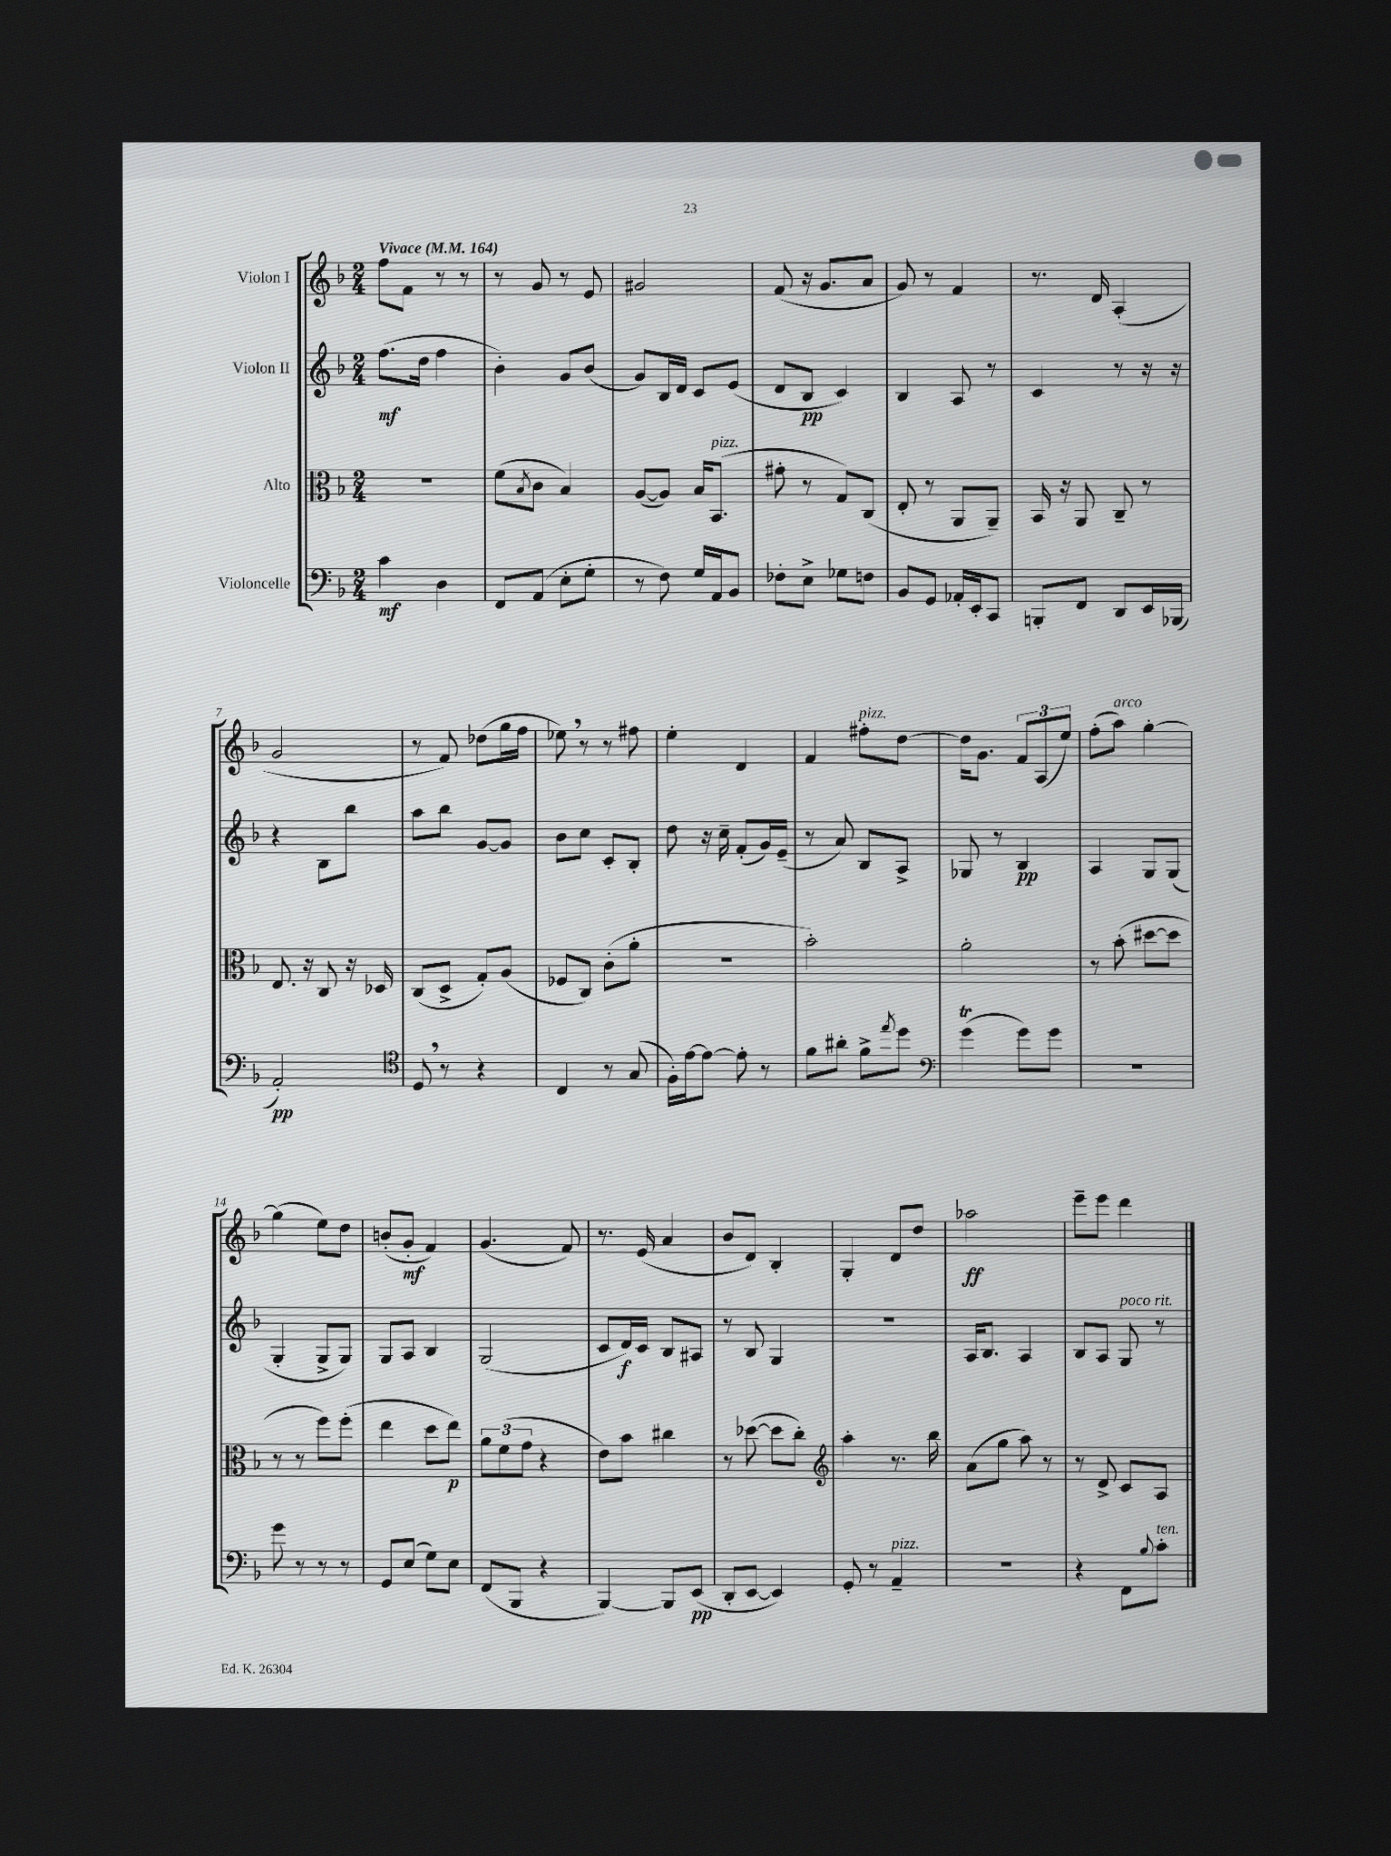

**kern	**dynam	**kern	**dynam	**kern	**dynam	**kern	**dynam
*part4	*part4	*part3	*part3	*part2	*part2	*part1	*part1
*staff4	*staff4	*staff3	*staff3	*staff2	*staff2	*staff1	*staff1
*I"Violoncelle	*	*I"Alto	*	*I"Violon II	*	*I"Violon I	*
*clefF4	*	*clefC3	*	*clefG2	*	*clefG2	*
*k[b-]	*	*k[b-]	*	*k[b-]	*	*k[b-]	*
*M2/4	*	*M2/4	*	*M2/4	*	*M2/4	*
*MM164	*	*MM164	*	*MM164	*	*MM164	*
=1	=1	=1	=1	=1	=1	=1	=1
!	!	!	!	!	!	!LO:TX:a:B:t=Vivace	!
4c\	mf	2r	.	(8.ff\L	mf	8ff\L	.
.	.	.	.	.	.	8f\J	.
.	.	.	.	16dd\Jk	.	.	.
4D\	.	.	.	4ff\	.	8r	.
.	.	.	.	.	.	8r	.
=2	=2	=2	=2	=2	=2	=2	=2
8FF/L	.	(8f\L	.	4b-'\)	.	8r	.
.	.	8qB-/	.	.	.	.	.
(8AA/J	.	8c\J	.	.	.	8g/	.
8E'\L	.	4B-/)	.	8g/L	.	8r	.
8G'\J	.	.	.	(8b-/J	.	8e/	.
=3	=3	=3	=3	=3	=3	=3	=3
8r	.	([8A/L	.	8g/L)	.	2g#X/	.
8F\)	.	8A/J])	.	16B-/L	.	.	.
.	.	.	.	16d/JJ	.	.	.
16G/LL	.	16B-/KL	.	8c/L	.	.	.
!	!	!LO:TX:a:i:t=pizz.	!	!	!	!	!
16AA/J	.	(8.BB-/J	.	.	.	.	.
8BB-/J	.	.	.	(8e/J	.	.	.
=4	=4	=4	=4	=4	=4	=4	=4
8F-X'\L	.	8g#X'\	.	8d/L	.	(8f/	.
8E^\J	.	8r	.	8B-/J	pp	16r	.
.	.	.	.	.	.	8.g/L	.
8G-X\L	.	8G/L)	.	4c/)	.	.	.
8Fn\J	.	(8C/J	.	.	.	8a/J	.
=5	=5	=5	=5	=5	=5	=5	=5
8BB-/L	.	8E'/	.	4B-/	.	8g/)	.
8GG/J	.	8r	.	.	.	8r	.
16AA-X'/LL	.	8AA/L	.	8A/	.	4f/	.
16EE'/J	.	.	.	.	.	.	.
8CC/J	.	8AA~/J)	.	8r	.	.	.
=6	=6	=6	=6	=6	=6	=6	=6
8BBBn'/L	.	16BB-/	.	4c/	.	8.r	.
.	.	16r	.	.	.	.	.
8FF/J	.	8AA/	.	.	.	.	.
.	.	.	.	.	.	16d/	.
8DD/L	.	8C~/	.	8r	.	(4A'/	.
16EE/L	.	8r	.	16r	.	.	.
(16BBB-X/JJ	.	.	.	16r	.	.	.
!!LO:LB:g=z
=7	=7	=7	=7	=7	=7	=7	=7
2AA'/)	pp	8.E/	.	4r	.	2g/	.
.	.	16r	.	.	.	.	.
.	.	8C/	.	8B-\L	.	.	.
.	.	16r	.	8bb-\J	.	.	.
.	.	16D-X/	.	.	.	.	.
=8	=8	=8	=8	=8	=8	=8	=8
*clefC4	*	*	*	*	*	*	*
8D,/	.	(8C/L	.	8aa\L	.	8r	.
8r	.	8D^/J	.	8bb-\J	.	8f/)	.
4r	.	8G'/L)	.	[8g/L	.	(8dd-X\L	.
.	.	(8A/J	.	8g/J]	.	16gg\L	.
.	.	.	.	.	.	16ff\JJ	.
=9	=9	=9	=9	=9	=9	=9	=9
4C/	.	8F-X/L	.	8b-\L	.	8ee-X,\)	.
.	.	8C/J)	.	8cc\J	.	8r	.
8r	.	(8c'\L	.	8c'/L	.	8r	.
(8G/	.	8a'\J	.	8B-'/J	.	8ff#X\	.
=10	=10	=10	=10	=10	=10	=10	=10
16F'\LL)	.	2r	.	8dd\	.	4ee'\	.
[16e\J	.	.	.	.	.	.	.
8e\J_	.	.	.	16r	.	.	.
.	.	.	.	16cc~\	.	.	.
8e'\]	.	.	.	(8f'/L	.	4d/	.
8r	.	.	.	16g/L)	.	.	.
.	.	.	.	(16e~/JJ	.	.	.
=11	=11	=11	=11	=11	=11	=11	=11
8f\L	.	2b-'\)	.	8r	.	4f/	.
8a#X'\J	.	.	.	8a/)	.	.	.
!	!	!	!	!	!	!LO:TX:a:i:t=pizz.	!
8f^\L	.	.	.	8B-/L	.	8ff#X'\L	.
8qee/	.	.	.	.	.	.	.
8dd\J	.	.	.	8A^/J	.	[8dd\J	.
=12	=12	=12	=12	=12	=12	=12	=12
*clefF4	*	*	*	*	*	*	*
(4gT\	.	2a'\	.	8G-X/	.	16dd\KL]	.
.	.	.	.	.	.	8.g\J	.
.	.	.	.	8r	.	.	.
8g\L)	.	.	.	4B-/	pp	12f/L	.
.	.	.	.	.	.	(12A/	.
8g\J	.	.	.	.	.	.	.
.	.	.	.	.	.	12ee/J)	.
=13	=13	=13	=13	=13	=13	=13	=13
2r	.	8r	.	4A/	.	(8ff'\L	.
!	!	!	!	!	!	!LO:TX:a:i:t=arco	!
.	.	(8b-'\	.	.	.	8aa\J)	.
.	.	[8dd#X\L	.	8G/L	.	[4gg'\	.
.	.	8dd#\J]	.	(8G/J	.	.	.
!!LO:LB:g=z
=14	=14	=14	=14	=14	=14	=14	=14
8g\	.	8r	.	4G'/	.	(4gg\]	.
8r	.	8r	.	.	.	.	.
8r	.	8ff\L)	.	8G^/L	.	8ee\L)	.
8r	.	(8ff'\J	.	8G/J)	.	8dd\J	.
=15	=15	=15	=15	=15	=15	=15	=15
8GG/L	.	4ee\	.	8G/L	.	(8bn'/L	.
(8E/J	.	.	.	8A/J	.	8g'/J	mf
8G\L)	.	8dd\L	.	4B-/	.	4f/)	.
8E\J	.	8ee\J)	p	.	.	.	.
=16	=16	=16	=16	=16	=16	=16	=16
(8FF/L	.	12a\L	.	(2G/	.	(4.g/	.
.	.	(12f\	.	.	.	.	.
8BBB-/J	.	.	.	.	.	.	.
.	.	12g\J	.	.	.	.	.
4r	.	4r	.	.	.	.	.
.	.	.	.	.	.	8f/)	.
=17	=17	=17	=17	=17	=17	=17	=17
[4BBB-/)	.	8e\L)	.	8c/L	.	8.r	.
.	.	8b-\J	.	16d/L)	f	.	.
.	.	.	.	16c/JJ	.	(16e/	.
8BBB-/L]	.	4cc#X\	.	8B-/L	.	4a/	.
(8EE/J	pp	.	.	8A#X/J	.	.	.
=18	=18	=18	=18	=18	=18	=18	=18
8DD'/L	.	8r	.	8r	.	8b-/L	.
[8EE/J	.	([8dd-X\	.	8B-/	.	8d/J)	.
4EE/])	.	8dd-\L]	.	4G/	.	4B-'/	.
.	.	8cc'\J)	.	.	.	.	.
=19	=19	=19	=19	=19	=19	=19	=19
*	*	*clefG2	*	*	*	*	*
8GG'/	.	4aa'\	.	2r	.	4G'/	.
8r	.	.	.	.	.	.	.
!LO:TX:a:i:t=pizz.	!	!	!	!	!	!	!
4AA~/	.	8.r	.	.	.	8d/L	.
.	.	.	.	.	.	8dd/J	.
.	.	16bb-\	.	.	.	.	.
=20	=20	=20	=20	=20	=20	=20	=20
2r	.	(8a\L	.	16A/KL	.	2aa-X\	ff
.	.	.	.	8.B-/J	.	.	.
.	.	8gg\J	.	.	.	.	.
.	.	8aa\)	.	4A/	.	.	.
.	.	8r	.	.	.	.	.
=21	=21	=21	=21	=21	=21	=21	=21
4r	.	8r	.	8B-/L	.	8eee~\L	.
.	.	8d^/	.	8A/J	.	8eee\J	.
!	!	!	!	!LO:TX:a:i:t=poco rit.	!	!	!
8FF\L	.	8c/L	.	8G/	.	4ddd\	.
8qqB-/	.	.	.	.	.	.	.
!LO:TX:a:i:t=ten.	!	!	!	!	!	!	!
8c'\J	.	8A/J	.	8r	.	.	.
==	==	==	==	==	==	==	==
*-	*-	*-	*-	*-	*-	*-	*-
